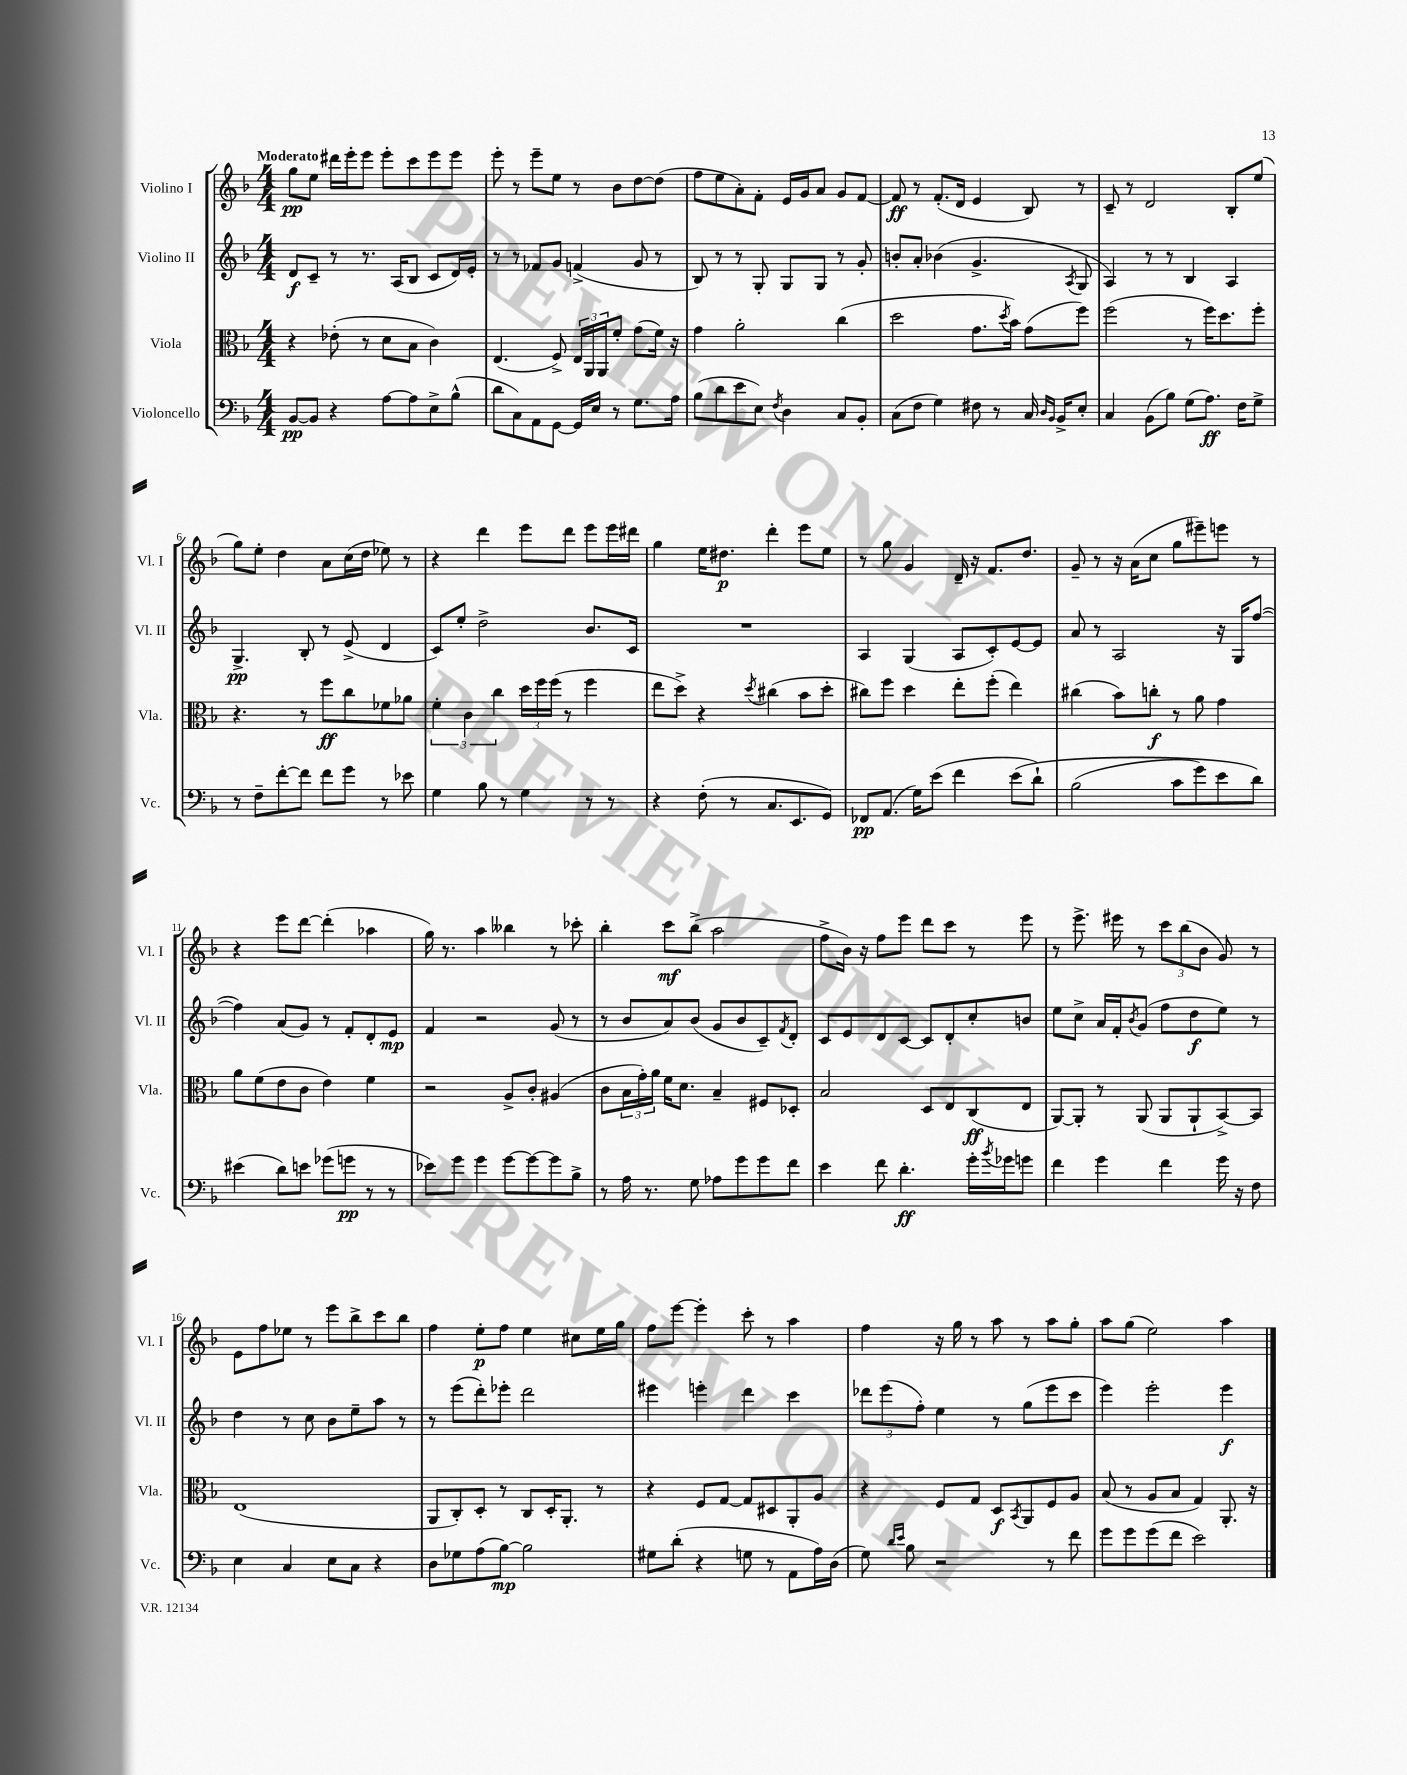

**kern	**kern	**kern	**kern
*staff4	*staff3	*staff2	*staff1
*clefF4	*clefC3	*clefG2	*clefG2
*k[b-]	*k[b-]	*k[b-]	*k[b-]
*M4/4	*M4/4	*M4/4	*M4/4
[8BB-/L	4r	8d/L	8gg\L
8BB-/]J	.	8c~/J	8ee\J
4r	(8e-'\	8r	16ddd#\LL
.	.	.	16eee'\J
.	8r	8.r	8eee\J
[8A\L	8d\L	.	8eee'\L
.	.	(16A/LK	.
8A\]	8B-\J	8B-/J	8ccc\
8E^\	4c\)	8c/L	8eee\
(8B-^^\J	.	16d/L)	8eee\J
.	.	16e'/JJ	.
=	=	=	=
8d\L	(4.E/	8r	8eee'\
8C\)	.	8r	8r
8AA\	.	8f-/L	8eee~\L
[8GG\J	8F^/)	8g/J	8ee\J
16GG/]LL	24E/LL	(4f^/	8r
.	24AA/	.	.
16E/JJ	.	.	.
.	24AA/J	.	.
8r	8f'/J	.	8b-\L
8.G\L	(8g\L	8g/	[8dd\
.	16f\Jk)	8r	(8dd\]J
16A\Jk	16r	.	.
=	=	=	=
(8B-\L	4g\	8B-/)	8ff\L
8d\	.	8r	8ee\
8e\	2a'\	8r	8a'\)
8E\J)	.	8G'/	8f'\J
8qF/	.	.	.
4D\	.	8G/L	16e/LL
.	.	.	16g/J
.	.	8G/J	8a/J
8C/L	(4cc\	8r	8g/L
8BB-'/J	.	8g'/	[8f/J
=	=	=	=
(8C\L	2dd\	8b'/L	8f/]
8F\J	.	8a'/J	8r
4G\)	.	(4b-\	(8.f'/L
.	.	.	16d/Jk
8F#\	8.g\L	4.g^/	4e/
8r	.	.	.
.	8qdd/	.	.
.	16b-\Jk)	.	.
16C/	(8g\L	.	8B-/)
16qqD/LL	.	.	.
16qqBB-/JJ	.	.	.
16BB-^/LK	.	.	.
.	.	8qA/	.
8E'/J	8ff\J)	8G/	8r
=	=	=	=
4C/	(2ff\	4A/)	8c~/
.	.	.	8r
(8BB-\L	.	8r	2d/
8B-\J)	.	8r	.
(8G\L	8r	4B-/	.
8.A\J)	16ff\LK)	.	.
.	8.dd\	.	.
.	.	4A/	8B-'/L
16F\LK	.	.	.
8G^\J	8ff'\J	.	(8ee/J
=	=	=	=
8r	4.r	4.G^/	8gg\L)
8F~\L	.	.	8ee'\J
[8f'\	.	.	4dd\
8f\]J	8r	8B-'/	.
8f\L	8ff\L	8r	8a\L
8g\J	8cc\	(8e^/	(16cc\L
.	.	.	16dd\JJ
8r	8f-\	4d/	8ee-\)
8e-\	8a-\J	.	8r
=	=	=	=
4G\	6f'\	8c/L)	4r
.	.	8ee'/J	.
.	6c\	.	.
8B-\	.	2dd^\	4ddd\
.	6cc\	.	.
8r	.	.	.
4G\	24dd\LL	.	8eee\L
.	24ff\	.	.
.	(24ff\JJ	.	.
.	8r	.	8ddd\J
8r	4ff\	8.b-/L	8eee\L
8r	.	.	16eee\L
.	.	16c/Jk	16ddd#\JJ
=	=	=	=
4r	8ee\L	1r	4gg\
.	8dd^\J)	.	.
(8F'\	4r	.	16ee\LK
.	.	.	8.dd#\J
8r	.	.	.
.	8qdd/	.	.
8.C/L	(4cc#\	.	4ddd'\
8.EE/	.	.	.
.	8b-\L	.	8eee\L
8GG/J)	8dd'\J	.	8ee\J
=	=	=	=
8FF-/L	8cc#\L)	4A/	8r
(8.AA/J	8ff\J	.	8gg\
.	4dd\	(4G/	4g/
16G\LK)	.	.	.
(8e\J	.	.	.
4f\	8ee'\L	8A/L	16d~/
.	.	.	16r
.	(8ff'\J	8c'/)	8.f/L
&(8e\L	4ee\)	[8e/	.
.	.	.	8.dd/J
8d`\J)	.	8e/]J	.
=	=	=	=
(2B-\	(4cc#\	8a/	8g~/
.	.	8r	8r
.	8b-\L)	2A/	16r
.	.	.	(16a\LK
.	8cc'\J	.	8cc\J
8c\L	8r	.	8gg\L
8g\)	8a\	.	8eee#~\)
8e\	4g\	16r	8eee\J
.	.	16G/LK	.
8d\J&)	.	([8ff/J	8r
=	=	=	=
(4e#\	8a\L	4ff\])	4r
.	(8f\	.	.
8d\L)	8e\	(8a/L	8eee\L
8e\J	8c\J	8g/J)	[8ddd\J
(8g-\L	4e\)	8r	(4ddd'\]
8g\J	.	8f'/L	.
8r	4f\	8d'/	4aa-\
8r	.	8e/J	.
=	=	=	=
8e-\L)	2r	4f/	16gg\)
.	.	.	8.r
8g\J	.	.	.
4g\	.	2r	4aa\
[8g\L	8A^/L	.	4bb--\
8g\_	8c'/J	.	.
8g\]	(4A#/	(8g/	8r
8B-^\J	.	8r	8ccc-'\
=	=	=	=
8r	8c\L	8r	4bb-'\
16A\	24B-\L	8b-/L	.
.	24g'\)	.	.
8.r	.	.	.
.	24a\JJ	.	.
.	16f\LK	8a/)	8ccc\L
.	8.d\J	.	.
8G\	.	(8b-/J	(8bb-^\J
8A-\L	4B-~/	8g/L	2aa\
8g\	.	8b-/	.
8g\	8F#/L	8c~/)	.
.	.	8qf/	.
8f\J	8D-'/J	8d'/J	.
=	=	=	=
4e\	2B-/	8c/L	8ff^\L
.	.	8e/	16b-\Jk)
.	.	.	16r
8f\	.	8d/	8ff\L
4.d'\	.	[8c/J	8eee\J
.	8D/L	8c/]L	8ddd\L
.	8E/	8d'/	8ccc\J
16g'\LL	(8C/	8cc'/	8r
8qb-/	.	.	.
16g-\J	.	.	.
8g\J	8E/J	8b/J	8eee\
=	=	=	=
4f\	[8AA/L)	8ee\L	8r
.	8AA'/]J	8cc^\J	8.eee^\
4g\	8r	16a/LL	.
.	.	16f'/J	16eee#\
.	.	8qb-/	.
.	(8AA/	(8g/J	8r
4f\	8AA/L	8ff\L	12ccc\L
.	.	.	(12bb-\
.	8AA`/	8dd\	.
.	.	.	12b-\J
16g\	[8BB-^/)	8ee\J)	8g/)
16r	.	.	.
8F\	8BB-/]J	8r	8r
=	=	=	=
4E\	(1E	4dd\	8e\L
.	.	.	8ff\
4C/	.	8r	8ee-\J
.	.	8cc\	8r
8E\L	.	8b-\L	8eee\L
8C\J	.	8ee~\	8bb-^\
4r	.	8aa\J	8ccc\
.	.	8r	8bb-\J
=	=	=	=
8D\L	8AA/L	8r	4ff\
8G-\	8C'/)	(8eee\L	.
(8A\	8D'/J	8ddd'\)	8ee'\L
[8B-\J)	8r	8eee-'\J	8ff\J
2B-\]	8C/L	2ddd\	4ee\
.	16D'/K	.	.
.	8.AA'/J	.	.
.	.	.	8cc#\L
.	8r	.	16ee\L
.	.	.	16gg\JJ
=	=	=	=
8G#\L	4r	4eee#\	8ff\L
(8d'\J	.	.	[8eee\J
4r	8F/L	4eee'\	4eee'\]
.	[8G/J	.	.
8G\	8G/]L	4ddd\	8ccc'\
8r	8D#/	.	8r
8AA\L	8AA'/	4ccc\	4aa\
16A\L)	8A/J	.	.
(16D\JJ	.	.	.
=	=	=	=
8G\)	4r	12ddd-\L	4ff\
.	.	(12eee\	.
16qqd/LL	.	.	.
16qqe/JJ	.	.	.
8B-\	.	.	.
.	.	12ff'\J)	.
2r	8F/L	4ee\	16r
.	.	.	16gg\
.	8G/J	.	8r
.	8D/L	8r	8aa\
.	8qBB-/	.	.
.	8AA/	(8gg\L	8r
8r	8F/	8eee\	8aa\L
8f\	8A/J	8ccc\J	8gg'\J
=	=	=	=
8g\L	(8B-/	4eee\)	8aa\L
8g\	8r	.	(8gg\J
(8g\	8A/L	2eee'\	2ee\)
8f\J	8B-/J	.	.
2e\)	4G/)	.	.
.	8.AA'/	4eee\	4aa\
.	16r	.	.
==	==	==	==
*-	*-	*-	*-
